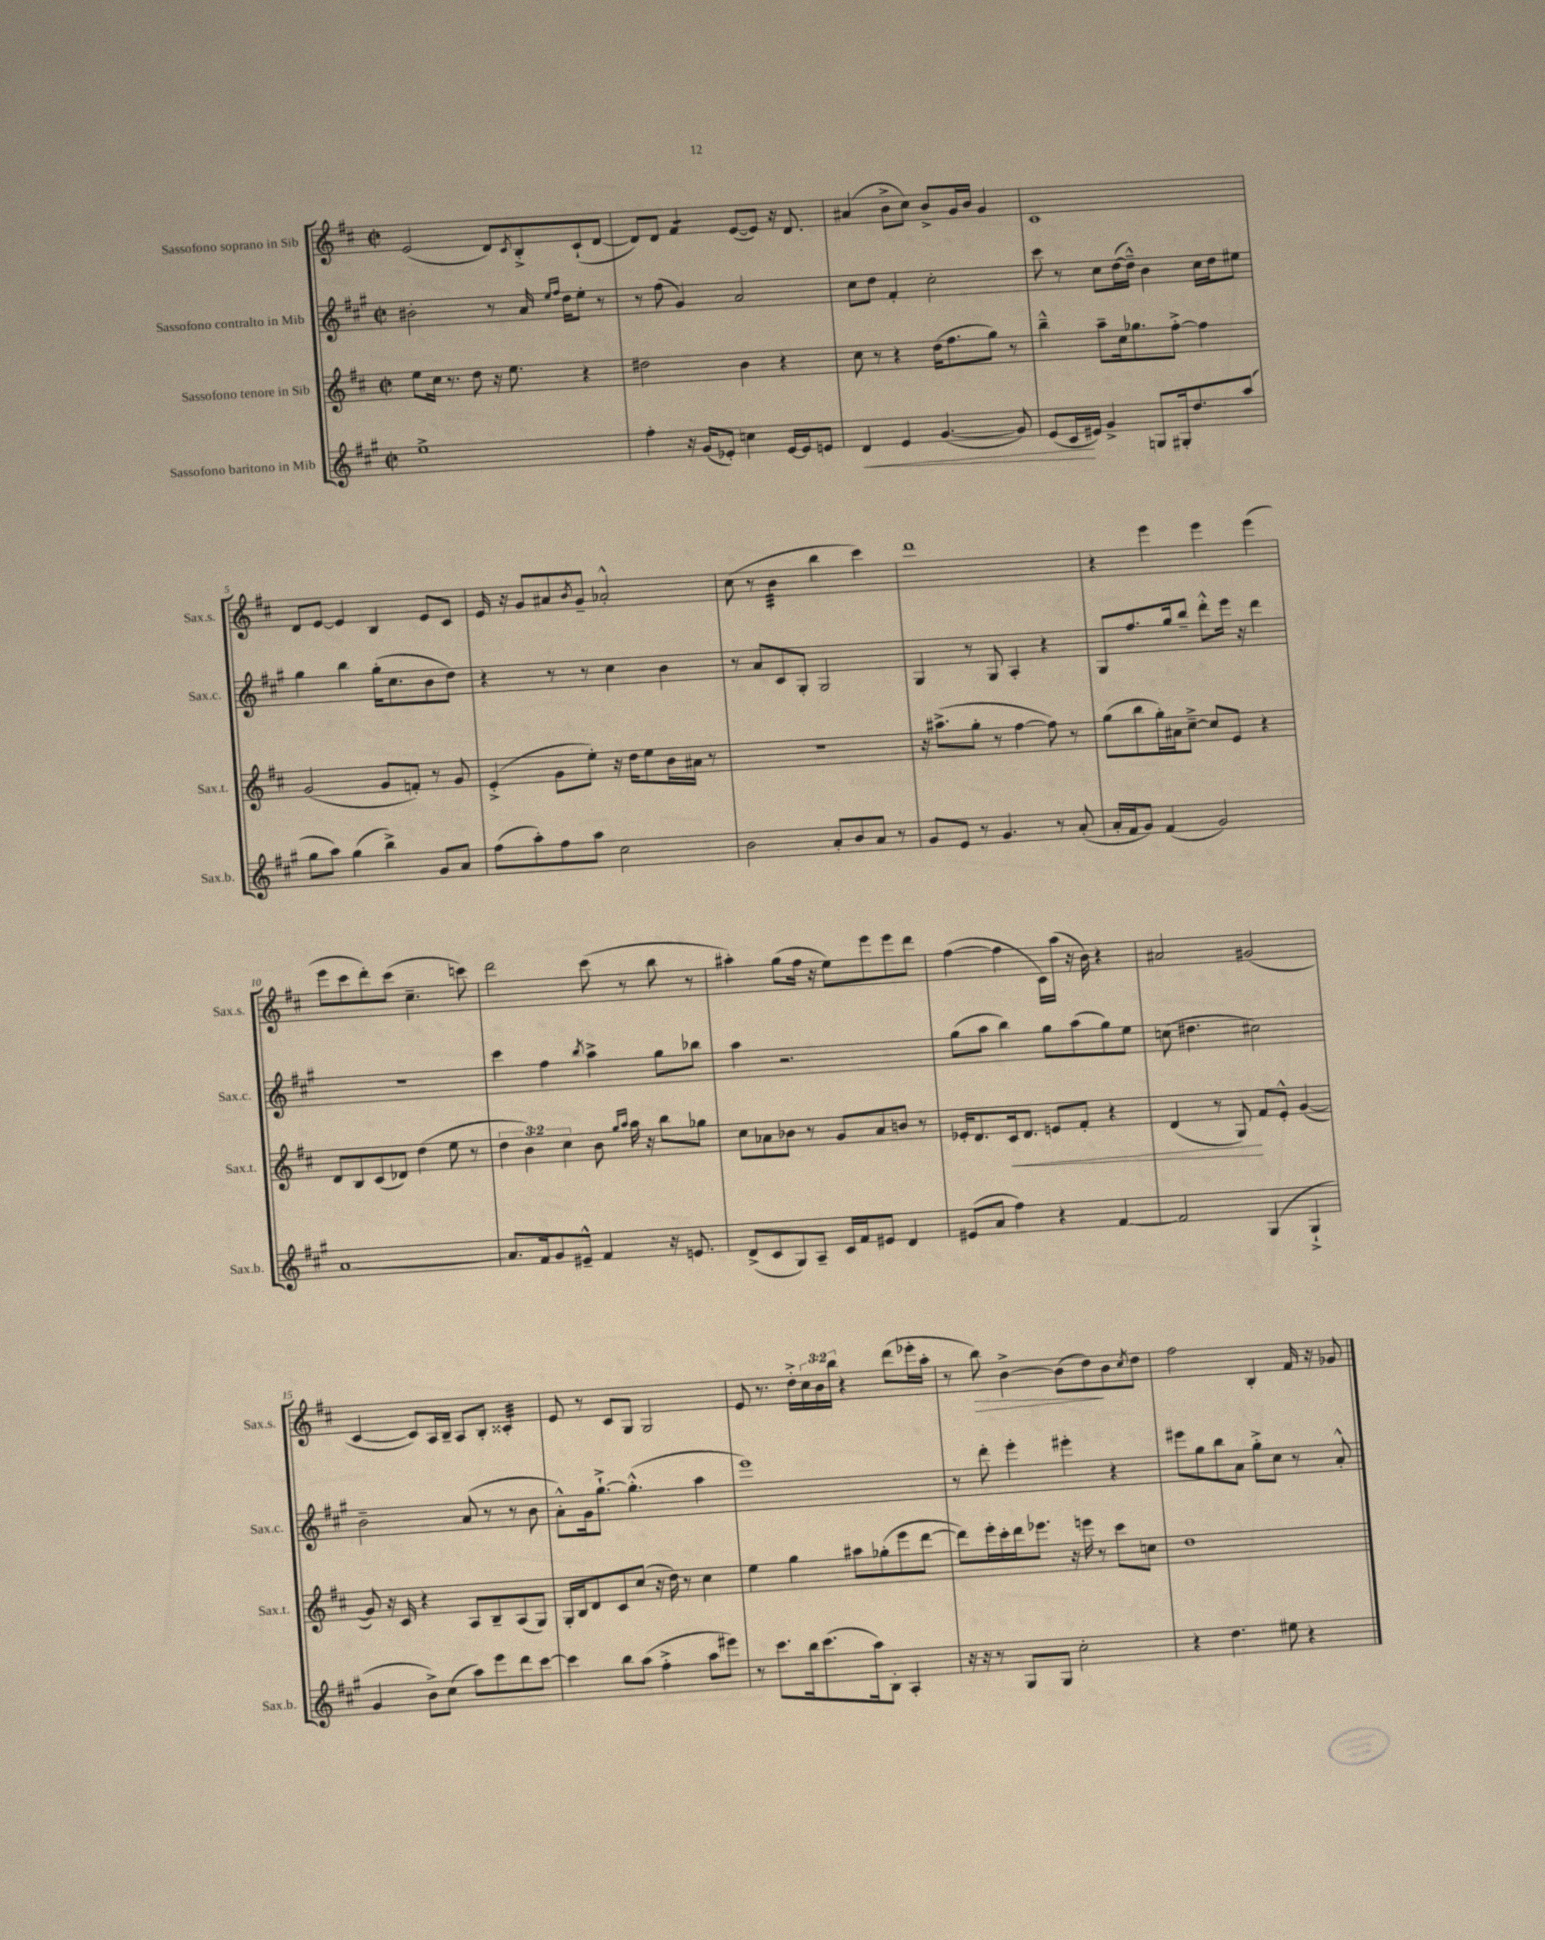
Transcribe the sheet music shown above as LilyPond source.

<<
\new StaffGroup <<
\new Staff = "s0" \with { instrumentName = "Sassofono soprano in Sib" shortInstrumentName = "Sax.s." } {
    \clef treble \key d \major \defaultTimeSignature \time 2/2 \override Staff.TupletNumber.text = #tuplet-number::calc-fraction-text
    e'2( d'8) \acciaccatura { cis'8 } b8-.-> cis'8-!( d'8~ |
    d'8) d'8 fis'4:8 e'8~( e'8) r16 d'8. |
    ais'4( b'8-> cis''8) b'8-> g'16 b'16 g'4 |
    cis'1 |
    d'8 e'8~ e'4 b4 e'8 cis'8 |
    e'16 r16 g'8 ais'8 \acciaccatura { b'8 } g'8-- aes'2-.-^ |
    cis''8( r8 b'4:32 b''4 cis'''4) |
    d'''1 |
    r4 e'''4 e'''4 e'''4( |
    e'''8 cis'''8 d'''8-.) cis'''8( cis''4.-- c'''8) |
    d'''2 cis'''8( r8 b''8 r8 |
    ais''4-.) g''8( fis''16 r16 e''8) e'''8 e'''8 d'''8 |
    fis''4~( fis''4 cis'16) a''16( r16 b'16) r4 |
    ais'2 gis'2( |
    cis'4~ cis'8) a16 b16-- a8 b8-. cisis'4:32-. |
    e'8 r8 cis'8 g8 g2 |
    e'8 r8. d''16-.-> \tuplet 3/2 { cis''16 b'16 b''16 } r4 d'''8( ees'''16-. a''16-. |
    r8 b''8\>) b'4~-> b'8( d''8\!) b'8 \acciaccatura { cis''8 } d''8 |
    fis''2 b4-. fis'16 r16 ges'8 \bar "|." |
}
\new Staff = "s1" \with { instrumentName = "Sassofono contralto in Mib" shortInstrumentName = "Sax.c." } {
    \clef treble \key a \major \defaultTimeSignature \time 2/2
    bis'2-. r8 a'16 \grace { e''16 fis''16 } d''16 e''8-. r8 |
    r8 fis''8( gis'4) a'2 |
    cis''8 d''8 fis'4-. cis''2-. |
    cis'''8 r8 cis''8 d''16~( d''16---^) b'4 cis''16 d''16 eis''8 |
    gis''4 b''4 gis''16-.( cis''8. b'8 d''8) |
    r4 r8 r8 cis''4 b'4 |
    r8 a'8 cis'8 gis8-. gis2 |
    gis4 r8 gis8 a4-. r4 |
    gis8 fis''8. gis''16 b''8-- d'''8-.-^ e'''16 r16 d'''4 |
    R1 |
    cis'''4 fis''4 \acciaccatura { b''8 } a''4-> gis''8 bes''8 |
    a''4 r2. |
    gis''8( a''8 b''4) gis''8 a''8( gis''8) e''8 |
    c''8( dis''4. cis''2) |
    b'2-- a'8( r8 r8 b'8 |
    a'8-.-^) gis'16 gis''8.~-!-> gis''4.-.-^( a''4 |
    e'''1) |
    r8 d'''8-. e'''4-. eis'''4-. r4 |
    eis'''8 gis''8 b''8 a'8 gis''8-.-> cis''8 r8 a'8-.-^ \bar "|." |
}
\new Staff = "s2" \with { instrumentName = "Sassofono tenore in Sib" shortInstrumentName = "Sax.t." } {
    \clef treble \key d \major \defaultTimeSignature \time 2/2 \override Staff.TupletNumber.text = #tuplet-number::calc-fraction-text
    e''8 cis''16 r8. d''8 r16 e''8. r4 |
    dis''2 b'4 r4 |
    cis''8 r8 r4 d''16( fis''8. g''8) r8 |
    b''4---^ a''8-- cis''16 ges''8. fis''8~-.-> fis''4 |
    g'2( g'8 f'8-.) r8 g'8 |
    e'4-.->( g'8 e''8-.) r16 d''16 e''8 b'16 ais'16 r8 |
    r1 |
    r16 ais''8.->( g''8-. r8 fis''4~ fis''8) r8 |
    g''8( b''8 g''16-.) ais'16 cis''8~---> cis''8 e'8 r4 |
    d'8 b8 cis'8( des'8) d''4( e''8 r8 |
    \tuplet 3/2 { d''4 b'4) cis''4 } b'8 \grace { g''16 a''16 } a''16 r16 b''8 ges''8 |
    cis''8 aes'8 bes'8 r8 g'8 aes'8 b'8 r8 |
    ees'16-. d'8. cis'16\< d'8. e'8 fis'8-. r4 |
    d'4( r8 g8\!) fis'8 e'8-.-^ g'4~( |
    g'8) r16 cis'16 r4 a8 b8-- a8( g8) |
    g16-. b16 d'8 cis'8 cis''8( r16 d''16) r8 cis''4 |
    e''4 g''4 ais''8 ges''8-.( e'''8 d'''8~ |
    d'''8) e'''16-. cis'''16-. d'''16 ees'''8. r16 e'''16 r8 cis'''8 c''8 |
    d''1 \bar "|." |
}
\new Staff = "s3" \with { instrumentName = "Sassofono baritono in Mib" shortInstrumentName = "Sax.b." } {
    \clef treble \key a \major \defaultTimeSignature \time 2/2
    e''1-> |
    fis''4-. r16 gis'16( ees'8-.) c''4 ees'16~ ees'16 e'8 |
    d'4\< e'4 gis'4.~( gis'8) |
    e'8( cis'16\! eis'16) gis'4-> g8 gis16-. d''8. a''8( |
    gis''8 a''8) gis''4( b''4->) gis'8 a'8 |
    fis''8( a''8-.) fis''8 a''8 cis''2 |
    b'2 a'8-. b'8 a'8 r8 |
    gis'8 e'8 r8 gis'4. r8 a'8-.( |
    a'16-. fis'16 gis'8) fis'4( gis'2) |
    a'1~ |
    a'8. fis'16 gis'8 eis'8---^ fis'4 r16 e'8. |
    d'8->( cis'8 gis8) a8-- cis'16 fis'16 eis'8 d'4 |
    eis'8( a'8 fis''4) r4 fis'4~ |
    fis'2 gis4( gis4-!-> |
    gis'4 b'8->) cis''8( a''8) e'''8 d'''8 cis'''8~ |
    cis'''4 b''8 a''8( fis''4-.-> a''8 eis'''8) |
    r8 cis'''8. b''16 cis'''8.( a''16) b8-. a4-. |
    r16 r16 r8 gis8 gis8 cis''2-. |
    r4 d''4. eis''8 r4 \bar "|." |
}
>>
>>
